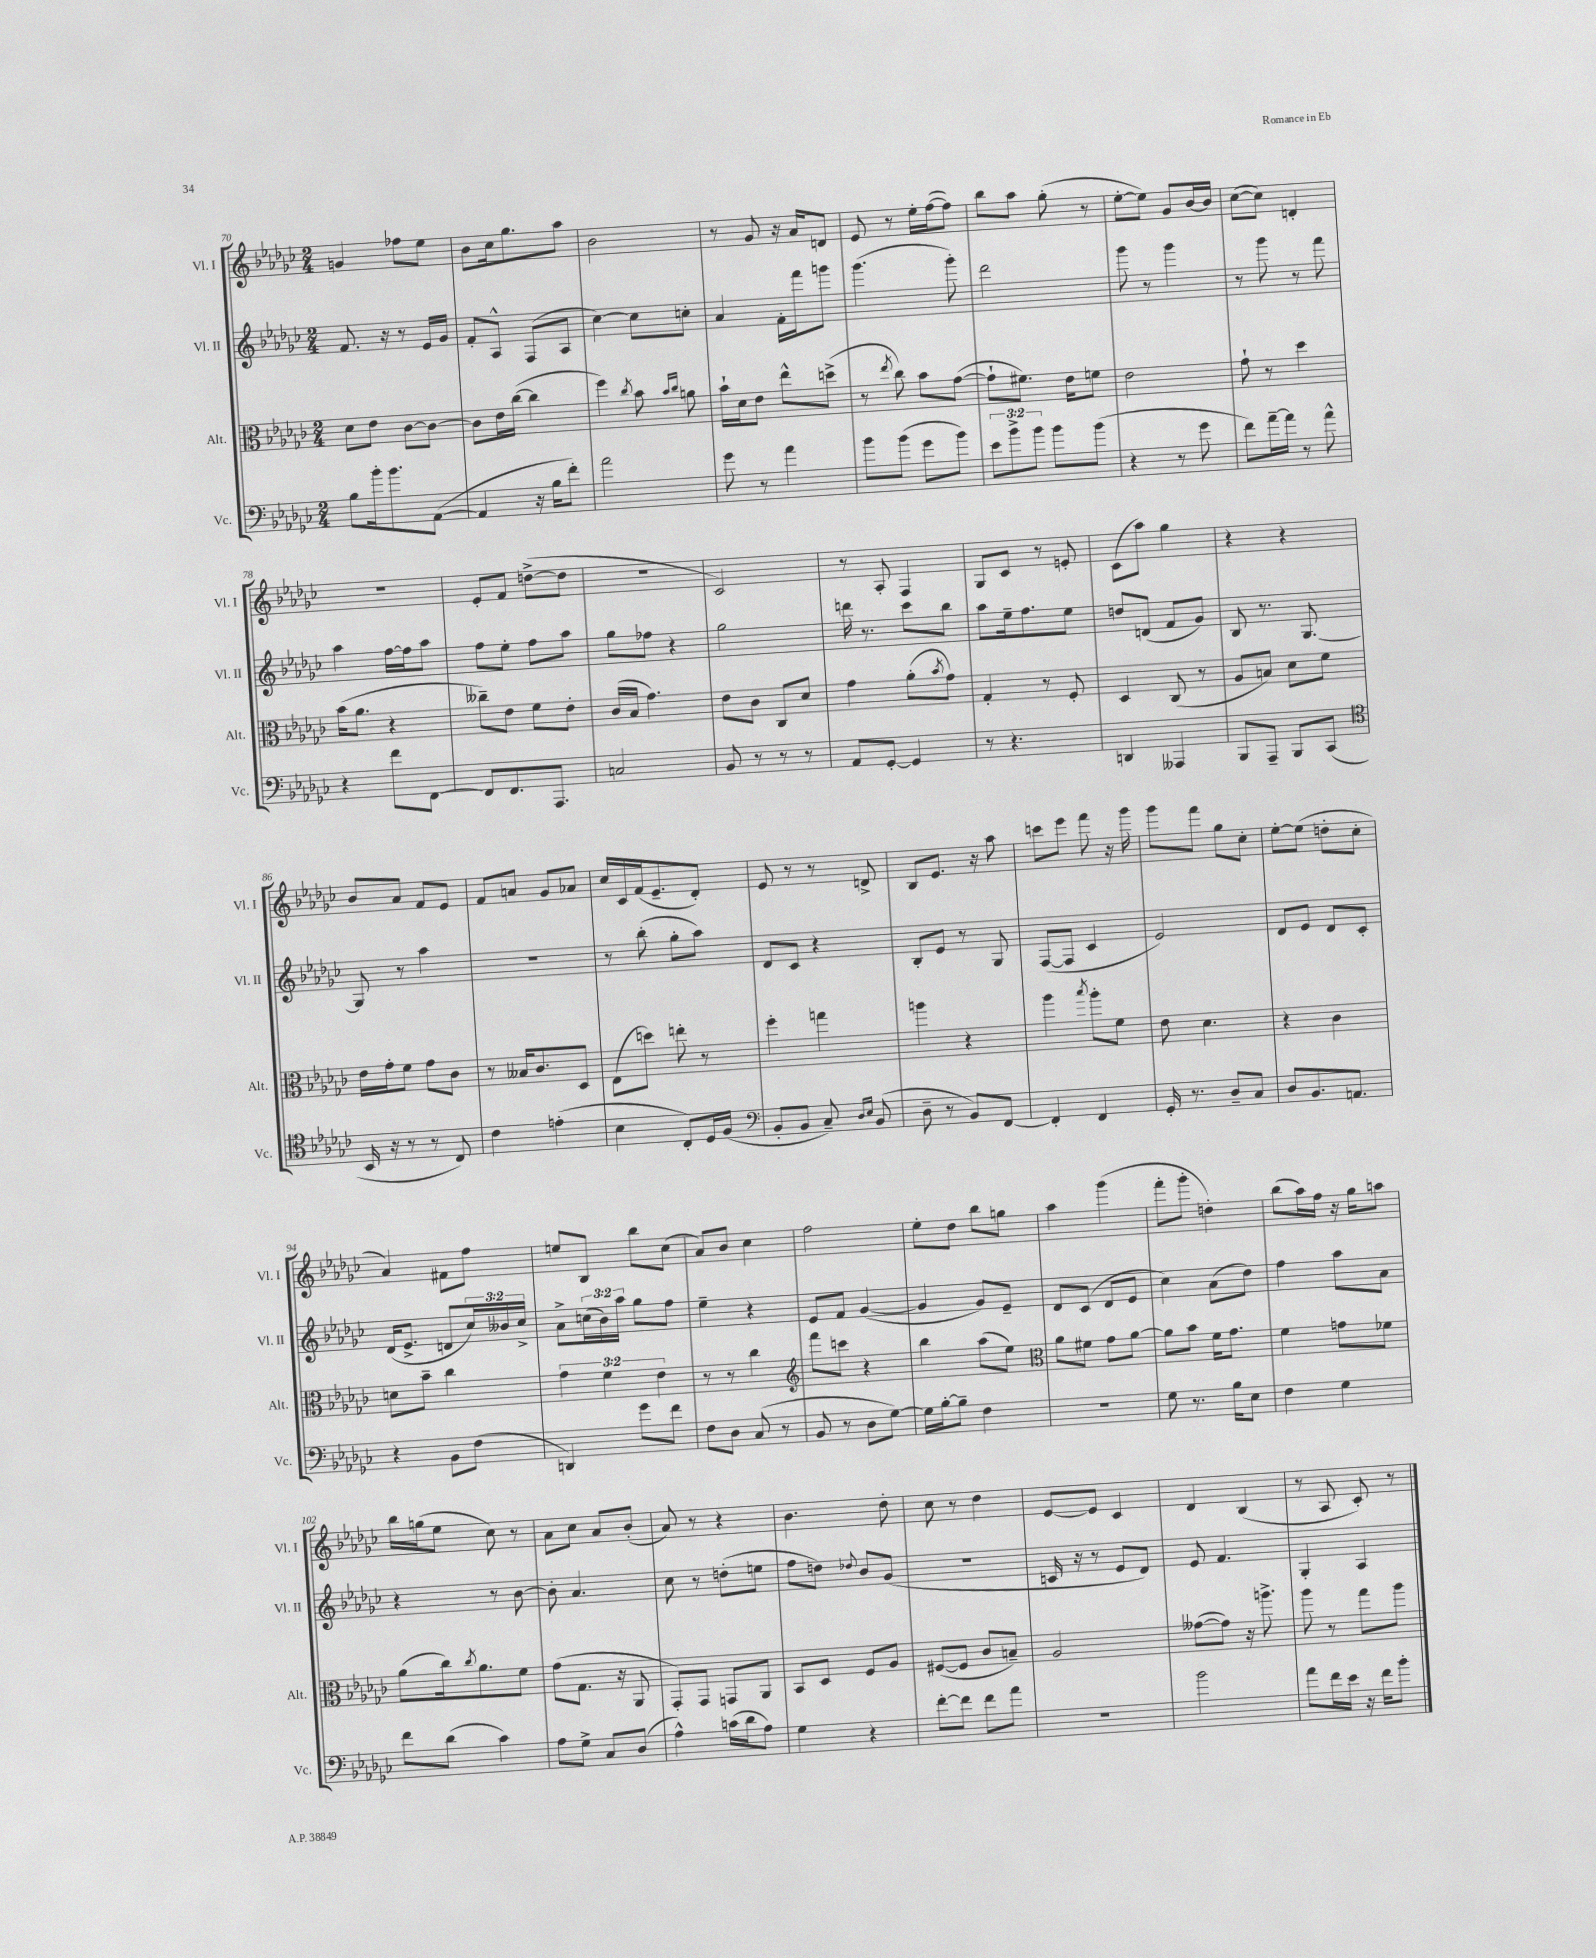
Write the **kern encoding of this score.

**kern	**kern	**kern	**kern
*staff4	*staff3	*staff2	*staff1
*clefF4	*clefC3	*clefG2	*clefG2
*k[b-e-a-d-g-c-]	*k[b-e-a-d-g-c-]	*k[b-e-a-d-g-c-]	*k[b-e-a-d-g-c-]
*M2/4	*M2/4	*M2/4	*M2/4
8B-	8d-	8.f	4g
16b-'	8e-	.	.
8.b-	.	16r	.
.	[8c-	8r	8ff-
([8AA-	8c-_	16e-	8ee-
.	.	16g-	.
=	=	=	=
4AA-]	8c-]	8f'	8b-
.	16e-	8A-^^	16cc-
.	([16cc-	.	8.gg-
16r	4cc-]	(8F	.
16B-	.	.	.
8f')	.	8A-	8aa-
=	=	=	=
2a-	4ff)	[4cc-)	2b-
.	8qcc-	.	.
.	8b-	8cc-]	.
.	16qqb-	.	.
.	16qqcc-	.	.
.	8a	8cc'	.
=	=	=	=
8g-	16b-`	4a-	8r
.	16d-	.	.
8r	8e-	.	8g-
4a-	8ee-^^	16f'	16r
.	.	16fff	16a-
.	(8dd^	8ggg	8d
=	=	=	=
8b-	8r	(4.ggg-	8e-
.	8qee-	.	.
(8b-	8cc-)	.	8r
8g-	8b-	.	16ee-'
.	.	.	([16ff
8b-)	([8g-	8ggg-')	8ff])
=	=	=	=
12e-	8g-`]	2ddd-	8bb-
12b-^	.	.	.
.	8.f#)	.	8aa-
12b-	.	.	.
8b-	.	.	(8gg-'
.	16e-	.	.
(8b-	8f	.	8r
=	=	=	=
4r	2e-	8ggg-	[8ee-'
.	.	8r	8ee-])
8r	.	4ggg-	8g-
8g-	.	.	[16b-
.	.	.	16b-]
=	=	=	=
8f)	8g-`	8r	([8cc-
[16a-~	8r	8ggg-	8cc-])
16a-]	.	.	.
8r	4dd-	8r	4d'
8a-^^	.	8fff	.
=	=	=	=
4r	(16b-	4aa-	2r
.	8.a-	.	.
8f	4r	[16ff	.
.	.	16ff]	.
[8FF	.	8aa-	.
=	=	=	=
8FF]	8cc--~)	8ff	8e-'
8.FF	8e-	8ee-'	8f
.	8f	8ff	([8dd^
8.AAA-	.	.	.
.	8e-'	8aa-	8dd]
=	=	=	=
2C	(16c-	8gg-	2r
.	16B-	.	.
.	4.g-)	8ff-	.
.	.	4r	.
=	=	=	=
8BB-	8e-	2gg-	2c-)
8r	8c-	.	.
8r	8C-	.	.
8r	8d-	.	.
=	=	=	=
8AA-	4g-	16ddd	8r
.	.	8.r	.
[8GG-'	.	.	8A-'
4GG-]	(8a-'	8ccc-	4F
.	8qb-	.	.
.	8g-)	8bb-	.
=	=	=	=
8r	4G-'	8aa-	8G-
4.r	.	16ee-~	8c-
.	.	8.ff	.
.	8r	.	8r
.	8F'	8ee-	8e'
=	=	=	=
4DD	4D-	8dd	(8c-
.	.	(8d	8aa-)
4AAA--	(8C-	8f	4gg-
.	8r	8g-)	.
=	=	=	=
8BBB-	8A-	8B-	4r
8AAA-~	8B)	8.r	.
8BBB-	8d-	.	4r
.	.	[8.G-	.
(8CC-	8f	.	.
=	=	=	=
*clefC4	*	*	*
16BB-	16e-	8G-]	8b-
16r	16g-'	.	.
8r	8f	8r	8a-
8r	8g-	4aa-	8f
8C-)	8c-	.	8e-
=	=	=	=
4c-	8r	2r	8f
.	16B--	.	8a
.	8.c-	.	.
(4e'	.	.	8g-
.	8D-	.	8a-
=	=	=	=
4B-	(8E-	8r	16cc-
.	.	.	16c-
.	8dd)	(8bb-'	(16f
.	.	.	8.e-~
8C-')	8ee'	8gg-'	.
16D-	8r	8aa-)	8d-')
(16F	.	.	.
=	=	=	=
*clefF4	*	*	*
8BB-'	4ff'	8d-	8e-
8BB-	.	8c-	8r
8C-~)	4gg	4r	8r
16qqD-	.	.	.
16qqE-	.	.	.
(8BB-	.	.	8d^
=	=	=	=
8D-~	4aa	8B-'	8B-
8r	.	8e-	8.e-
8BB-)	4r	8r	.
.	.	.	16r
[8FF	.	8G-	8aa-
=	=	=	=
4FF']	4aa-	([8F	8ccc
.	.	8F]	8eee-
.	8qbb-	.	.
4FF	8aa-'	4c-	8fff
.	8f	.	16r
.	.	.	16ggg-
=	=	=	=
16GG-'	8e-	2e-)	8ggg-
8.r	.	.	.
.	4.d-	.	8fff
8D-~	.	.	8gg-
8C-	.	.	8cc-'
=	=	=	=
8D-	4r	8d-	[8ee-'
8.BB-	.	8e-	(8ee-]
.	4c-	8d-	8dd'
8.AA	.	.	.
.	.	8c-'	8cc-'
=	=	=	=
4r	8d	(16d-	4a-)
.	.	8.e-^	.
.	8b-~	.	.
8BB-	4cc-	8d	8f#
(8F	.	24cc-)	8ff
.	.	24b--	.
.	.	24cc-^	.
=	=	=	=
4DD)	6g-	8a-^	8ee
.	.	(24cc	8B-
.	6f	24b-)	.
.	.	24aa-	.
8g-	.	8gg-	8bb-
.	6e-	.	.
8f	.	8ff	(8cc-
=	=	=	=
8F	8r	4ee-~	8a-)
8D-	8r	.	8b-
(8C-	4cc-	4r	4cc-
8r	.	.	.
=	=	=	=
*	*clefG2	*	*
8BB-	8fff	8e-	2ff
8r	8ccc	8f	.
8D-	4r	([4g-	.
[8G-)	.	.	.
=	=	=	=
16G-]	4bb-	4g-]	8ee-'
[16B-'	.	.	.
8B-~]	.	.	8dd-
4F	(8aa-	8g-)	8bb-
.	8ee-)	8e-~	8gg
=	=	=	=
*	*clefC3	*	*
2r	8a-	8d-	4aa-
.	8f#	(8c-	.
.	8g-	8d-	(4ggg-
.	[8a-	8e-	.
=	=	=	=
8G-	8a-]	4cc-)	8fff'
8.r	8b-	.	8ggg-'
.	16f	(8a-	4dd')
16B-	8.g-	.	.
8E-	.	8dd-)	.
=	=	=	=
4F	4f	4ff	(8bb-
.	.	.	16aa-)
.	.	.	16ff
4G-	8g	8aa-	16r
.	.	.	16gg-
.	8f-	8a-	8aa
=	=	=	=
8f	(8a-	4r	16bb-
.	.	.	(16gg
(8d-	16cc-)	.	8ee-
.	8qcc-	.	.
.	8.a-	.	.
4c-)	.	8r	8cc-)
.	8f	[8b-	8r
=	=	=	=
8A-	(8g-	8b-']	8a-
8G-^	8.G-	4.a-	8cc-
8C-	.	.	8a-
.	16r	.	.
(8D-	8AA-	.	(8b-'
=	=	=	=
4A-^^)	8GG-')	8cc-	8a-)
.	8GG-	8r	8r
(16c	8GG	(8dd'	4r
16d-	.	.	.
8A-)	8AA-	8ee	.
=	=	=	=
4G-	8BB-	8ff	4.b-
.	8D-	8dd)	.
.	.	8qqdd-	.
4r	8F	8b-	.
.	8A-	(8g-	8dd-'
=	=	=	=
[8f'	([8F#	2r	8cc-
8f]	8F#]	.	8r
8f	8c-	.	4dd-
8a-	8B~)	.	.
=	=	=	=
2r	2A-	16c	[8e-
.	.	16r	.
.	.	8r	8e-]
.	.	8e-	4c-
.	.	8d-)	.
=	=	=	=
2b-	([8g--	8e-	4d-
.	8g--])	4.f	.
.	16r	.	(4B-
.	8.aa^	.	.
=	=	=	=
8a-	8aa-	4G-'	8r
16f	8r	.	8A-
16e-	.	.	.
16r	8gg-	4A-	8c-')
16f	.	.	.
8b-'	8aa-	.	8r
==	==	==	==
*-	*-	*-	*-
